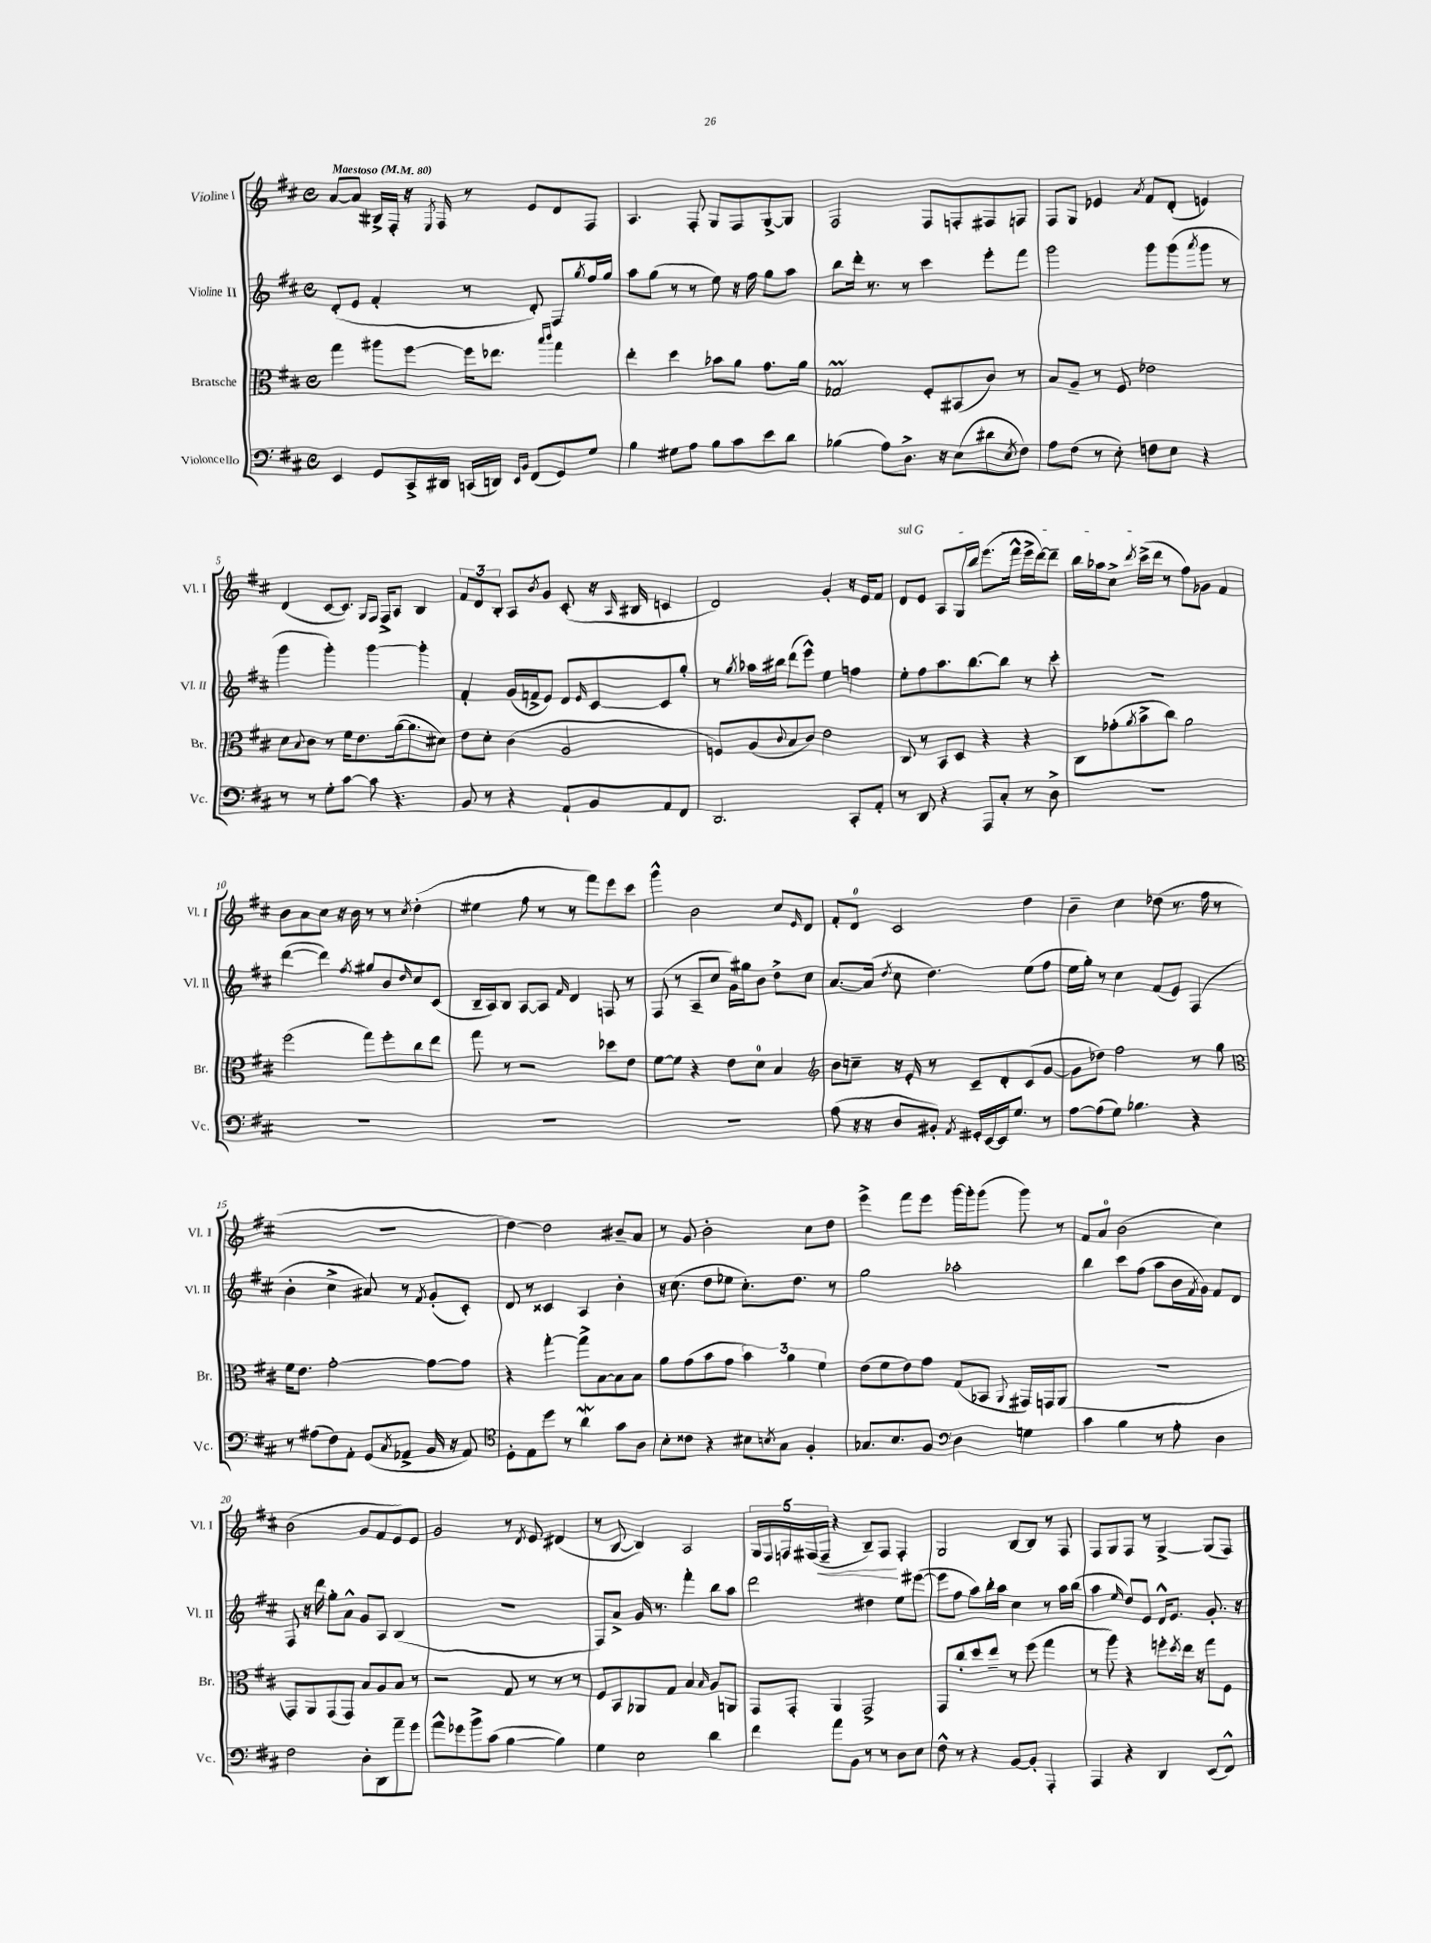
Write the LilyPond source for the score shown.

<<
\new StaffGroup <<
\new Staff = "s0" \with { instrumentName = "Violine I" shortInstrumentName = "Vl. I" } {
    \clef treble \key d \major \defaultTimeSignature \time 4/4 \tempo "Maestoso" 4 = 80
    a'8~ a'8 bis16-> fis16-. r16 \acciaccatura { e8 } fis16 r8 e'8 d'8 fis8 |
    a4. fis8-. g8 fis8 g8~-> g8 |
    fis2 fis8 f8-. fis8 f8 |
    fis8 g8 ees'4 \acciaccatura { a'8 } fis'8 d'8-.( e'4) |
    d'4( cis'8~ cis'8.) \grace { g16 fis16 } fis16-> a8 b4 |
    \tuplet 3/2 { fis'8 d'8 b8-. } a8 \acciaccatura { b'8 } g'8 cis'8-.( r16 \grace { a16 } bis16 c'4 |
    d'2) g'4-. r16 e'16 fis'8 |
    \once \override TextSpanner.bound-details.left.text = \markup { \italic "sul G" } d'8\startTextSpan e'8 a8 g16 b''16 e'''8.( fis'''16-^ e'''16-> d'''16~) d'''8-- |
    b''16 aes''16 cis''8-> \acciaccatura { d'''8 } cis'''16->( d'''16\stopTextSpan r8 fis''8) ges'8 fis'4 |
    b'8 a'8 cis''8 r16 b'16 r8 r8 \acciaccatura { cis''8 } d''4-.( |
    eis''4 fis''8 r8 r8 fis'''8) e'''8 cis'''8 |
    g'''4-^ b'2 cis''8 \grace { e'16 } d'8 |
    fis'8-. d'8-0 cis'2 d''4 |
    b'4-- cis''4 des''8( r8. fis''16 r8 |
    R1 |
    d''4~) d''2 bis'8-- a'8 |
    r8 g'8 b'2-. cis''8 d''8 |
    e'''4-> fis'''8 e'''8 g'''16~ g'''16-. g'''8( g'''8) r8 |
    fis'8 a'8-0 b'2( cis''4) |
    b'2( g'8 fis'8 e'8) e'8 |
    g'2 r8 \acciaccatura { d'8 } e'8 dis'4( |
    r8 b8~ b4) a2 |
    \tuplet 5/4 { g16 fis16 f16 fis16( fis16--\< } r4 b8--) fis8\! fis4-. |
    g2 b8~ b8 r8 fis8 |
    fis8 g8 fis8 r8 g4~-> g8( fis8) \bar "|." |
}
\new Staff = "s1" \with { instrumentName = "Violine II" shortInstrumentName = "Vl. II" } {
    \clef treble \key d \major \defaultTimeSignature \time 4/4
    d'8-.( e'8 fis'4-. r8 d'8-.) fis8 \acciaccatura { g''8 } fis''16 g''16 |
    a''8 g''8( r8 r8 e''8) r16 fis''16 g''8 a''8 |
    b''8 d'''16-. r8. r8 cis'''4 e'''8-. fis'''8 |
    g'''2 g'''8 g'''8( \acciaccatura { a'''8 } g'''8 r8 |
    g'''4 g'''4-.) g'''4~ g'''4-. |
    fis'4-. g'16( f'16-> e'8) d'8 \grace { e'16 } cis'8~ cis'8 g''8-. |
    r8 \acciaccatura { g''8 } aes''16 bis''16 d'''8( e'''8-^) e''4 f''4 |
    e''8-. fis''8 a''8. b''8.~ b''8 r8 cis'''8-. |
    R1 |
    d'''4~( d'''4) \acciaccatura { fis''8 } gis''8 b'8 \grace { d''16 } cis''8 cis'8( |
    b16-- a16) b8 a8~ a8 \grace { fis'16 } d'4 f8 r8 |
    fis8( r8 a8-- cis''8 g'16) gis''16 b'8 d''8-> cis''8 |
    a'8.~ a'16( \acciaccatura { d''8 } cis''8 d''4.) e''8( fis''8 |
    e''16 g''16-.) r8 cis''4 fis'8( e'8) fis4( |
    b'4-. cis''4-> ais'8) r8 \acciaccatura { fis'8 } g'8-.( cis'8-.) |
    d'8 r8 cisis'4 a4 b'4-. |
    r16 cis''8.( d''8 ees''8 cis''8.-.) d''8. r8 |
    g''2 aes''2-. |
    b''4 cis'''8 fis''8( a''8 b'16 \acciaccatura { fis'8 } g'16) fis'8 d'8 |
    fis8 r16 d'''16 g''8-. a'8-^ g'8 a8 b4( |
    R1 |
    fis8) a'8-> g'16 r8. fis'''4-. b''8 a''8 |
    d'''2 dis''4 e''8 eis'''8~( |
    eis'''8 fis''8 a''8) b''16-. a''16 cis''4 r8 a''16 b''16( |
    a''4 \grace { e''16 } d''8) e'8 d'16-^ e'8. g'8.-. r16 \bar "|." |
}
\new Staff = "s2" \with { instrumentName = "Bratsche" shortInstrumentName = "Br." } {
    \clef alto \key d \major \defaultTimeSignature \time 4/4
    g''4 ais''8 fis''8~ fis''16 ees''8. \grace { b''16 cis'''16 } g''4 |
    e''4-. d''4 bes'8 a'8 g'8. a'16 |
    ges2\prall fis8-. bis,8( cis'8) r8 |
    b8 a8-- r8 fis8 ees'2 |
    d'8 \appoggiatura { b8 } cis'8 r8 fis'16 e'8. a'16~( a'8. dis'8) |
    e'8 d'8-. cis'4( a2 |
    f8) a8( \appoggiatura { cis'8 } b8 cis'8) e'2 |
    cis8 r8 b,8 d8 r4 r4 |
    cis8 ges'8-.( \acciaccatura { a'8 } b'8-> cis''8) a'2 |
    fis''2( g''8) fis''8-. cis''8 e''8 |
    g''8 r8 r2 des''8 e'8 |
    fis'8~ fis'8 r4 e'8 d'8-0 b4 |
    \clef treble b'8 c''8-- r16 e'16-. r8 cis'8-- d'8-. cis'8( g'8~ |
    g'8 des''8) fis''2 r8 g''8 |
    \clef alto fis'16 e'8. g'2~-. g'8~ g'8 |
    r4 g''4~-. g''8-> b8~ b8 b8 |
    a'8 g'8( b'8 g'8 \tuplet 3/2 { b'4) a'4 fis'4 } |
    e'8( fis'8 e'8) g'8 g8( bes,8 \appoggiatura { a,8 } gis,16) g,16 a,8( |
    R1 |
    g,8) a,8 g,8( g,8) b8 a8 b8 r8 |
    r2 g8 r8 r8 r8 |
    fis8 b,8 aes,8 g8 b4 \grace { b16 } a8 a,8 |
    g,8 g,8-. a,4 g,2-> |
    g,8 cis''8-. d''8 e''8-- r8 fis''8( g''4 |
    r8 a''8) r4 f''8-. \acciaccatura { d''8 } e''16 r16 g''8 fis8 \bar "|." |
}
\new Staff = "s3" \with { instrumentName = "Violoncello" shortInstrumentName = "Vc." } {
    \clef bass \key d \major \defaultTimeSignature \time 4/4
    e,4 g,8 cis,16-> dis,16 c,16( d,16) \grace { e,16 b,16 } fis,8( g,8) g8 |
    b4 gis8 a8 b8 cis'8 e'8 d'8 |
    bes4( a8) d8.-> r16 e8( dis'8 \acciaccatura { e8 } fis8) |
    a8 fis8( r8 e8-.) f8 e8 r4 |
    r8 r8 g8-. cis'8~ cis'8 r4. |
    b,8 r8 r4 a,8-! b,8 a,8 fis,8 |
    d,2. cis,8-. a,8-. |
    r8 d,8 r4 a,,8 cis8-. r8 d8-> |
    R1 |
    R1 |
    R1 |
    R1 |
    a8( r16 r16 d8 bis,8-.) \acciaccatura { a,8 } gis,16-. e,16~ e,16 g8. r8 |
    a8~ a8( g8) bes4. r4 |
    r8 ais8( fis8) a,8-. g,8( \acciaccatura { cis8 } aes,8-> b,16 r16 aes,8) |
    \clef tenor d8-. e8 d''8 r8 a'4\mordent g'8 a8 |
    b8-. cisis'8 r4 bis8 \acciaccatura { b8 } g8 fis4-. |
    ges8. b8. fis8 \clef bass d4 g4 |
    cis'4 b4 r8 a8-. d4 |
    fis2 d8-. d,8 a'8-- g'8 |
    a'8-^ ges'8 b'8-> cis'8( b4~ b4) |
    g4 e2 d'4 |
    fis'4 a'8 b,8 r8 r8 d8 e8 |
    fis8-^ r8 r4 b,8~ b,8-. a,,4-. |
    a,,4 r4 d,4 e,8( fis,8-^) \bar "|." |
}
>>
>>
